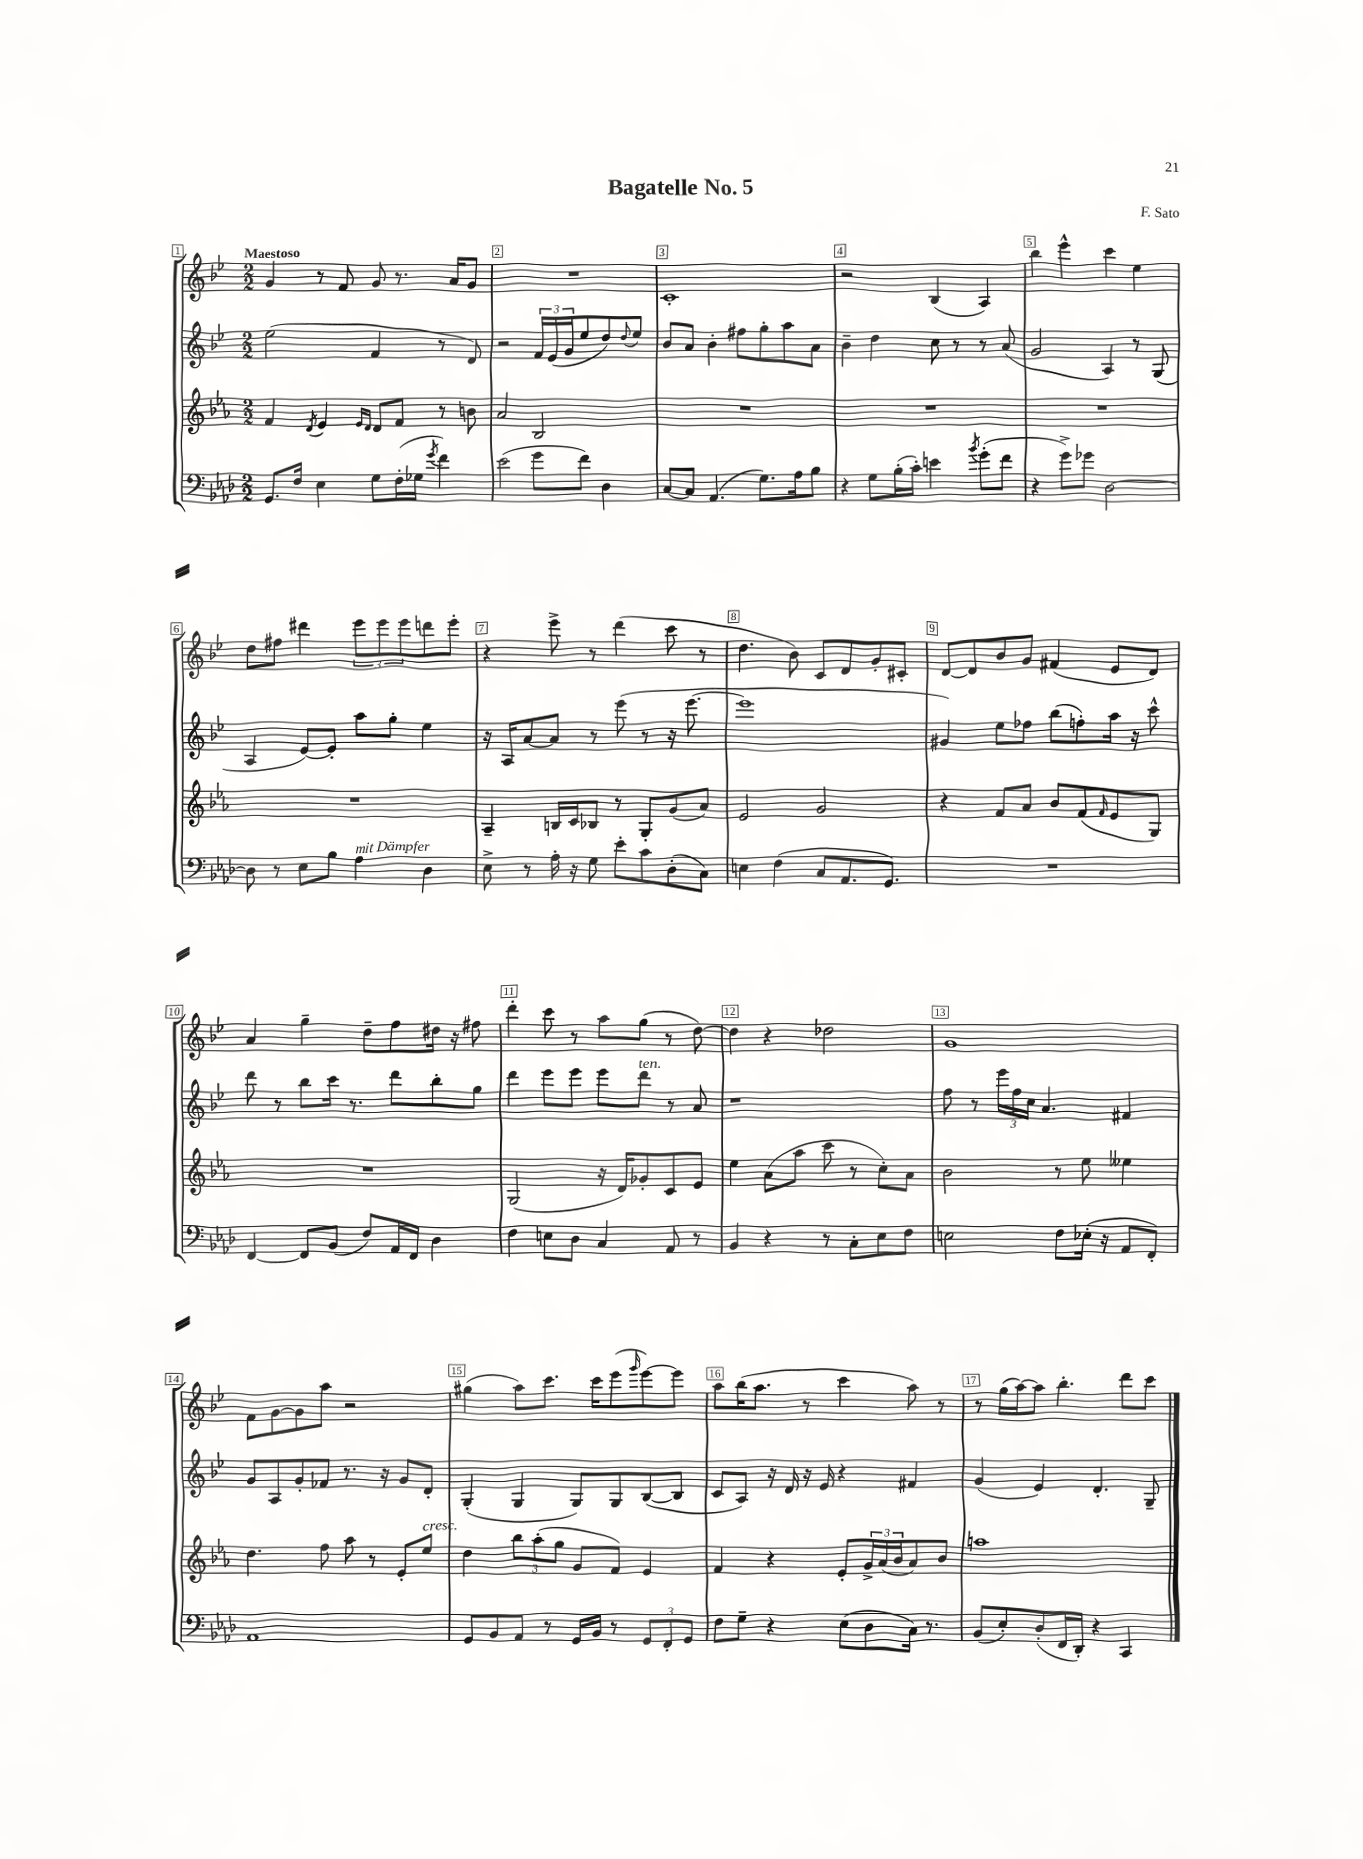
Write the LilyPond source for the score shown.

\header { title = "Bagatelle No. 5" composer = "F. Sato" }
<<
\new StaffGroup <<
\new Staff = "s0" {
    \clef treble \key bes \major \numericTimeSignature \time 2/2 \tempo "Maestoso"
    g'4 r8 f'8 g'8 r8. a'16 g'8 |
    R1 |
    c'1-. |
    r2 bes4( a4) |
    bes''4 ees'''4-^ c'''4 ees''4 |
    d''8 fis''8 dis'''4 \tuplet 3/2 { ees'''8 ees'''8 ees'''8 } d'''8 ees'''8-. |
    r4 ees'''8-> r8 d'''4( c'''8 r8 |
    d''4. bes'8) c'8 d'8 g'8-. cis'8-. |
    d'8~ d'8 bes'8 g'8 fis'4( ees'8 d'8) |
    a'4 g''4-- d''8-- f''8 dis''16 r16 fis''8 |
    d'''4-. c'''8 r8 a''8 g''8( r8 d''8~) |
    d''4 r4 des''2 |
    g'1 |
    f'8 g'8~ g'8 a''8 r2 |
    gis''4( a''8) c'''8. c'''16 ees'''8( \grace { g'''16 } ees'''8~) ees'''8 |
    a''8 bes''16( a''8. r8 c'''4 a''8) r8 |
    r8 g''16( a''16~) a''8 bes''4.-. d'''8 c'''8 \bar "|." |
}
\new Staff = "s1" {
    \clef treble \key bes \major \numericTimeSignature \time 2/2
    ees''2( f'4 r8 d'8) |
    r2 \tuplet 3/2 { f'16 ees'16( g'16 } ees''8 d''8) \appoggiatura { d''8 } ees''8 |
    bes'8 a'8 bes'4-. fis''8 g''8-. a''8 a'8 |
    bes'4-- d''4 c''8 r8 r8 a'8( |
    g'2 a4) r8 g8( |
    a4 ees'8~) ees'8-. a''8 g''8-. ees''4 |
    r16 a16 a'8~ a'8 r8 ees'''8( r8 r16 ees'''8.~ |
    ees'''1 |
    gis'4) ees''8 fes''8 bes''8( f''8-.) a''16 r16 c'''8-^ |
    d'''8 r8 bes''8 c'''16 r8. d'''8 bes''8-. g''8 |
    d'''4 ees'''8 ees'''8 ees'''8 d'''8^\markup { \italic "ten." } r8 a'8 |
    r1 |
    f''8 r8 \tuplet 3/2 { ees'''16 f''16 c''16 } a'4. fis'4 |
    g'8 a8 g'8-. fes'8 r8. r16 g'8 d'8-. |
    g4-.( g4 g8) g8 bes8~( bes8 |
    c'8 a8) r16 d'16 r16 ees'16 r4 fis'4 |
    g'4( ees'4) d'4.-. g8-- \bar "|." |
}
\new Staff = "s2" {
    \clef treble \key ees \major \numericTimeSignature \time 2/2
    f'4 \acciaccatura { d'8 } ees'4 \grace { ees'16 d'16 } d'8 f'8 r8 b'8 |
    aes'2 bes2 |
    R1 |
    R1 |
    R1 |
    R1 |
    aes4-- b16 c'16 bes8 r8 g8-. g'8( aes'8) |
    ees'2 g'2 |
    r4 f'8 aes'8 bes'8 f'8( \grace { f'16 } ees'8 g8) |
    R1 |
    g2( r16 d'16) ges'8-. c'8 ees'8 |
    ees''4 aes'8( aes''8 c'''8 r8 c''8-.) aes'8 |
    bes'2 r8 ees''8 eeses''4 |
    d''4. f''8 aes''8 r8 ees'8-. ees''8^\markup { \italic "cresc." } |
    d''4 \tuplet 3/2 { bes''8 aes''8-.( g''8 } g'8 f'8) ees'4 |
    f'4 r4 ees'8-. \tuplet 3/2 { g'16-> aes'16( bes'16 } aes'8) bes'8 |
    a''1 \bar "|." |
}
\new Staff = "s3" {
    \clef bass \key aes \major \numericTimeSignature \time 2/2
    g,8. f16 ees4 g8 f16-.( ges16 \acciaccatura { g'8 } f'4) |
    ees'2( g'8 f'8) des4 |
    c8~ c8 aes,4.( g8.) aes16 bes8 |
    r4 g8 bes16-.( c'16-.) e'4 \acciaccatura { bes'8 } g'8-.( f'8 |
    r4 g'8->) ges'8 des2~ |
    des8 r8 ees8 bes8 aes4^\markup { \italic "mit Dämpfer" } des4 |
    ees8-> r8 aes16-. r16 g8 ees'8-. c'8 des8-.( c8) |
    e4 f4( c8 aes,8. g,8.) |
    R1 |
    f,4~ f,8 bes,8( f8) aes,16 f,16 des4 |
    f4 e8 des8 c4 aes,8 r8 |
    bes,4 r4 r8 c8-. ees8 f8 |
    e2 f8 ees16-.( r16 aes,8 f,8-.) |
    aes,1 |
    g,8 bes,8 aes,8 r8 g,16 bes,16 r8 \tuplet 3/2 { g,8 f,8-. g,8 } |
    f8 g8-- r4 ees8( des8 c16) r8. |
    bes,8( ees8-.) des8-.( f,16 des,16-.) r4 c,4 \bar "|." |
}
>>
>>
\layout { \context { \Score \override BarNumber.break-visibility = ##(#f #t #t) barNumberVisibility = #all-bar-numbers-visible \override BarNumber.stencil = #(make-stencil-boxer 0.1 0.3 ly:text-interface::print) } }
